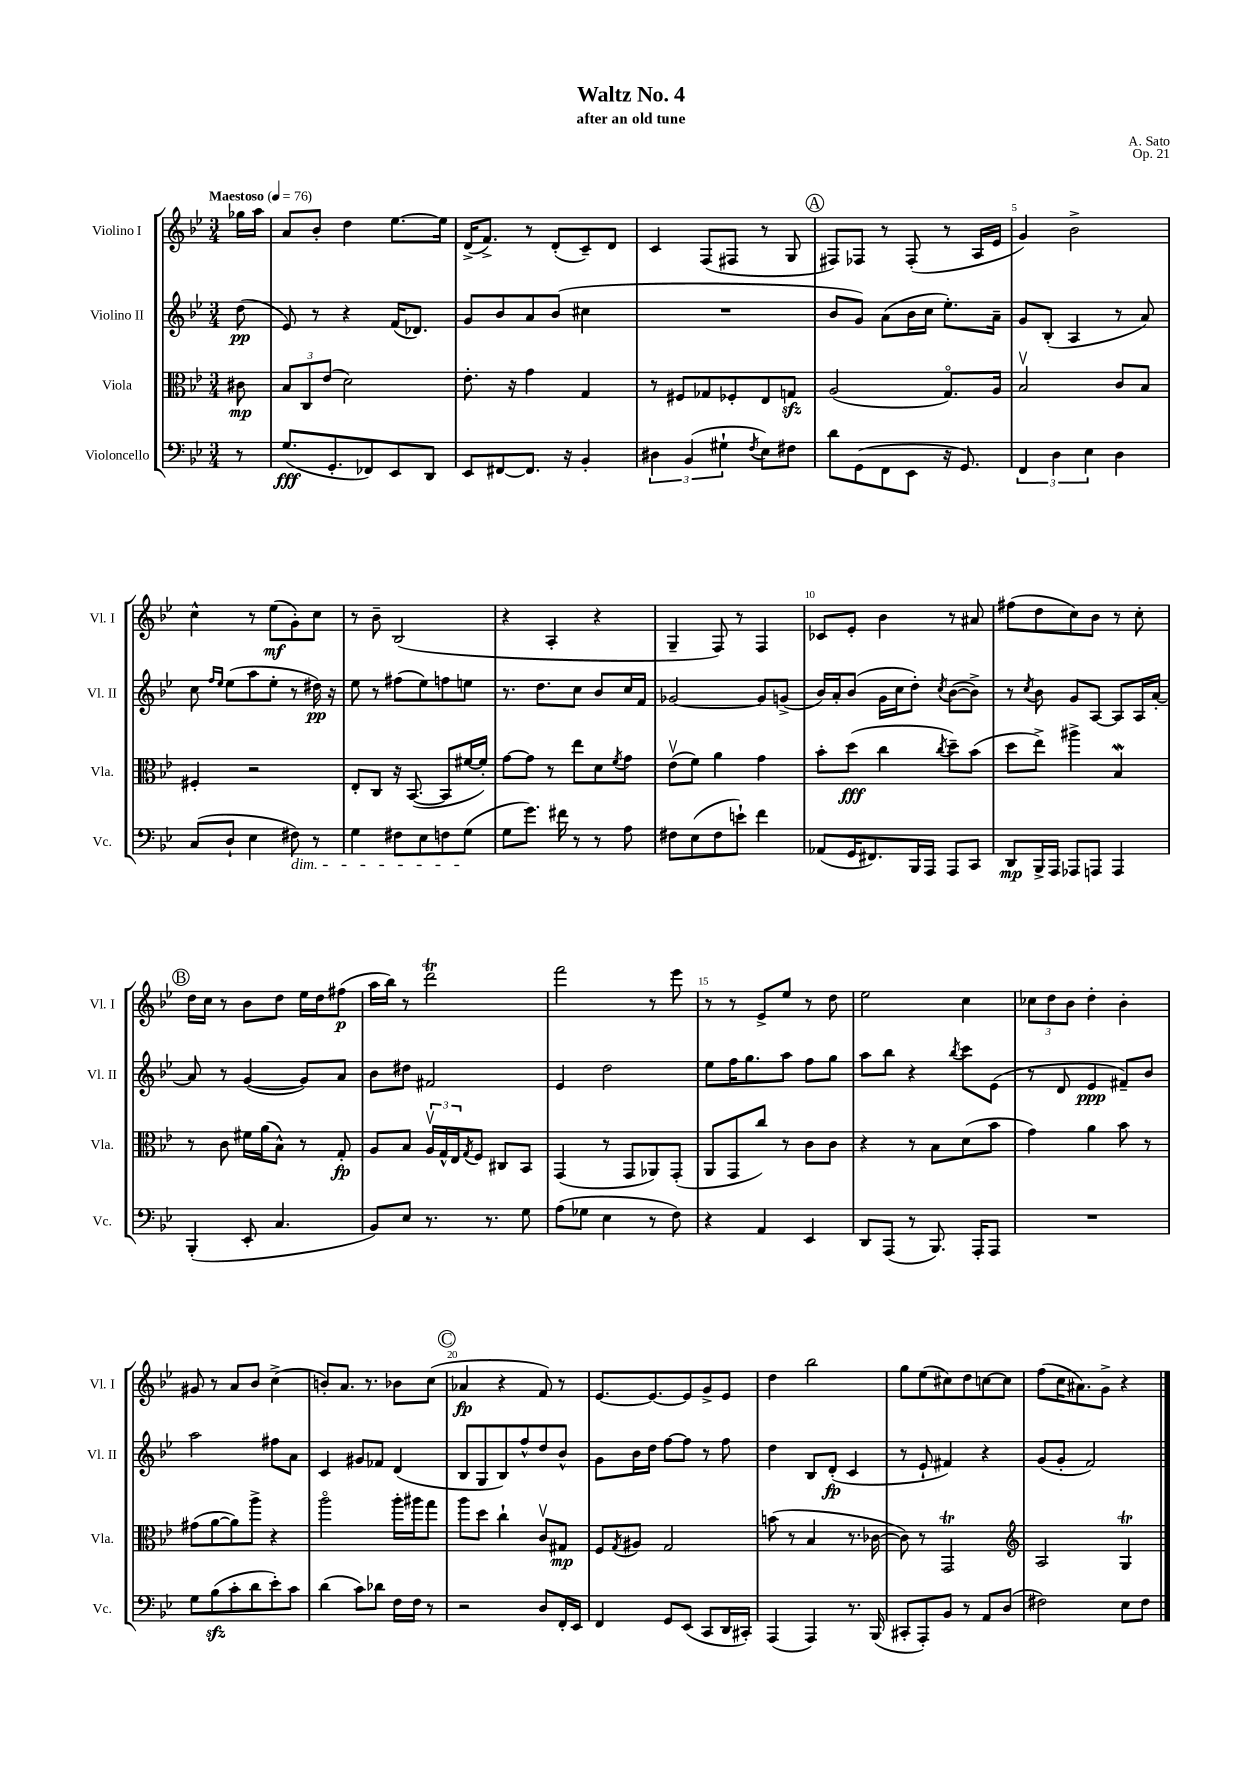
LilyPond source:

\header { title = "Waltz No. 4" composer = "A. Sato" subtitle = "after an old tune" opus = "Op. 21" }
<<
\new StaffGroup <<
\new Staff = "s0" \with { instrumentName = "Violino I" shortInstrumentName = "Vl. I" } {
    \clef treble \key bes \major \numericTimeSignature \time 3/4 \partial 8 \tempo "Maestoso" 4 = 76
    ges''16 a''16 |
    a'8 bes'8-. d''4 ees''8.~ ees''16 |
    d'16->( f'8.->) r8 d'8-.( c'8--) d'8 |
    c'4 f8( fis8 r8 g8 |
    \mark \markup { \circle "A" } fis8) fes8 r8 fes8-.( r8 a16 ees'16 |
    g'4) bes'2-> |
    c''4-^ r8 ees''8\mf( g'8-.) c''8 |
    r8 bes'8-- bes2( |
    r4 a4-. r4 |
    g4-- f8) r8 f4 |
    ces'8 ees'8-. bes'4 r8 ais'8 |
    fis''8( d''8 c''8) bes'8 r8 c''8-. |
    \mark \markup { \circle "B" } d''16 c''16 r8 bes'8 d''8 ees''16 d''16 fis''8\p( |
    a''16 bes''16) r8 d'''2\trill |
    f'''2 r8 ees'''8 |
    r8 r8 ees'8-> ees''8 r8 d''8 |
    ees''2 c''4 |
    \tuplet 3/2 { ces''8 d''8 bes'8 } d''4-. bes'4-. |
    gis'8 r8 a'8 bes'8 c''4->( |
    b'8-.) a'8. r8. bes'8 c''8( |
    \mark \markup { \circle "C" } aes'4\fp r4 f'8) r8 |
    ees'8.~ ees'8.~ ees'8 g'8-> ees'8 |
    d''4 bes''2 |
    g''8 ees''8( cis''8) d''8 c''8~ c''8 |
    f''8( c''16 ais'8.) g'8-> r4 \bar "|." |
}
\new Staff = "s1" \with { instrumentName = "Violino II" shortInstrumentName = "Vl. II" } {
    \clef treble \key bes \major \numericTimeSignature \time 3/4 \partial 8
    d''8\pp( |
    ees'8) r8 r4 f'16( des'8.) |
    g'8 bes'8 a'8 bes'8( cis''4 |
    R2. |
    \mark \markup { \circle "A" } bes'8 g'8) a'8( bes'16 c''16 ees''8.-.) a'16-- |
    g'8 bes8-.( a4 r8 a'8) |
    c''8 \grace { f''16 ees''16 } ees''8( a''8 ees''8-. r8 dis''16\pp) r16 |
    ees''8 r8 fis''8( ees''8) f''8 e''8 |
    r8. d''8. c''8 bes'8 c''16 f'16 |
    ges'2~ ges'8 g'8->( |
    bes'16) a'16-. bes'8( g'16 c''16 d''8-.) \acciaccatura { c''8 } bes'8~( bes'8->) |
    r8 \acciaccatura { c''8 } bes'8 g'8 a8~ a8 a16 a'16~-. |
    \mark \markup { \circle "B" } a'8 r8 g'4~( g'8) a'8 |
    bes'8 dis''8 fis'2 |
    ees'4 d''2 |
    ees''8 f''16 g''8. a''8 f''8 g''8 |
    a''8 bes''8 r4 \acciaccatura { bes''8 } c'''8 ees'8( |
    r8 d'8 ees'4\ppp fis'8--) bes'8 |
    a''2 fis''8 a'8 |
    c'4 gis'8 fes'8 d'4( |
    \mark \markup { \circle "C" } bes8 g8 bes8) f''8-^ d''8 bes'8-^ |
    g'8 bes'16 d''16 f''8~ f''8 r8 f''8 |
    d''4 bes8 d'8-.\fp( c'4 |
    r8 ees'8-! fis'4) r4 |
    g'8( g'8-. f'2) \bar "|." |
}
\new Staff = "s2" \with { instrumentName = "Viola" shortInstrumentName = "Vla." } {
    \clef alto \key bes \major \numericTimeSignature \time 3/4 \partial 8
    cis'8\mp |
    \tuplet 3/2 { bes8 c8 ees'8( } d'2) |
    ees'8.-. r16 g'4 g4 |
    r8 fis8 ges8 fes8-. ees8 g8\sfz |
    \mark \markup { \circle "A" } a2( g8.\flageolet) a16 |
    bes2\upbow c'8 bes8 |
    fis4-. r2 |
    ees8-. c8 r16 bes,8.~( bes,8 fis'16~ fis'16-.) |
    g'8~ g'8 r8 ees''8 d'8 \acciaccatura { f'8 } g'8 |
    ees'8\upbow( f'8) a'4 g'4 |
    bes'8-. d''8\fff( c''4 \acciaccatura { c''8 } d''8--) bes'8( |
    d''8 ees''8->) ais''4-> bes4\mordent |
    \mark \markup { \circle "B" } r8 c'8 fis'16 a'16( bes8-^) r8 g8-.\fp |
    a8 bes8 \tuplet 3/2 { a16\upbow g16-^ ees16 } \acciaccatura { g8 } f8 cis8 bes,8 |
    g,4( r8 g,8 aes,8) g,8-.( |
    a,8 g,8 c''8) r8 c'8 c'8 |
    r4 r8 bes8 d'8( bes'8 |
    g'4) a'4 bes'8 r8 |
    gis'8( a'8~ a'8) a''8-> r4 |
    a''2\flageolet a''16-. ais''16 g''8 |
    \mark \markup { \circle "C" } a''8 d''8 c''4-! c'8\upbow gis8\mp |
    f8 \acciaccatura { g8 } ais8 g2 |
    b'8( r8 bes4 r8. ces'16~ |
    ces'8) r8 g,2\trill |
    \clef treble a2 g4\trill \bar "|." |
}
\new Staff = "s3" \with { instrumentName = "Violoncello" shortInstrumentName = "Vc." } {
    \clef bass \key bes \major \numericTimeSignature \time 3/4 \partial 8
    r8 |
    g8.\fff( g,8.-. fes,8) ees,8 d,8 |
    ees,8 fis,8~ fis,8. r16 bes,4-. |
    \tuplet 3/2 { dis4 bes,4( gis4-! } \acciaccatura { f8 } ees8) fis8 |
    \mark \markup { \circle "A" } d'8 g,8( f,8 ees,8 r16 g,8.) |
    \tuplet 3/2 { f,4 d4 ees4 } d4 |
    c8( d8-! ees4 fis8\dim) r8 |
    g4 fis8 ees8 f8 g8\!( |
    g8 g'8.) fis'16 r8 r8 a8 |
    fis8 ees8( fis8 e'8-!) f'4 |
    aes,8( g,16 fis,8.) bes,,16 a,,16 a,,8 c,8 |
    d,8\mp bes,,16-> a,,16 aes,,8 a,,8 a,,4 |
    \mark \markup { \circle "B" } bes,,4-.( ees,8-. c4. |
    bes,8) ees8 r8. r8. g8 |
    a8( ges8 ees4 r8 f8) |
    r4 a,4 ees,4 |
    d,8 a,,8( r8 bes,,8.) a,,16-. a,,8 |
    R2. |
    g8 bes8\sfz( c'8-. d'8 ees'8-.) c'8 |
    d'4( c'8) des'8 f16 f16 r8 |
    \mark \markup { \circle "C" } r2 d8 f,16-. ees,16 |
    f,4 g,8 ees,8( c,8 d,16 cis,16-.) |
    a,,4( a,,4) r8. bes,,16( |
    cis,8-. a,,8-.) bes,8 r8 a,8 d8( |
    fis2) ees8 fis8 \bar "|." |
}
>>
>>
\layout { \context { \Score \override BarNumber.break-visibility = ##(#f #t #t) barNumberVisibility = #(every-nth-bar-number-visible 5) } }
